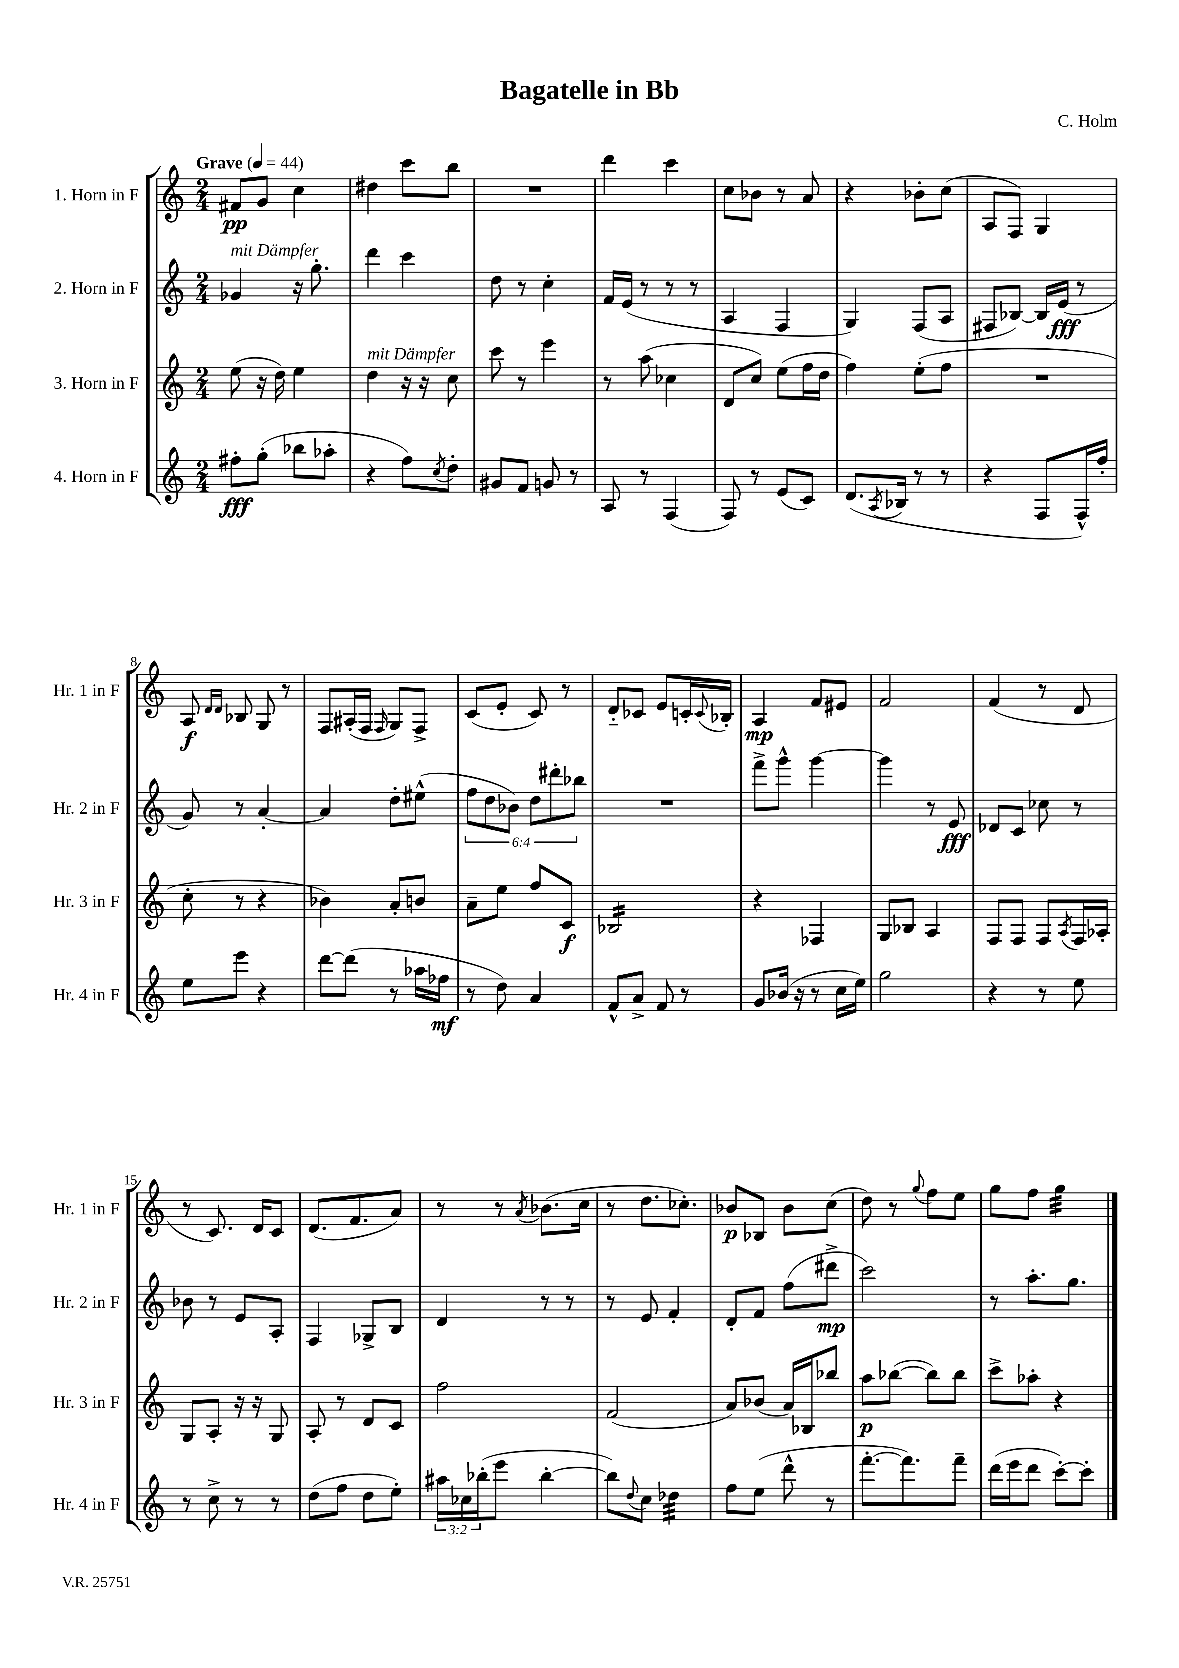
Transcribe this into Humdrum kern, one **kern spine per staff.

**kern	**kern	**kern	**kern
*staff4	*staff3	*staff2	*staff1
*clefG2	*clefG2	*clefG2	*clefG2
*k[]	*k[]	*k[]	*k[]
*M2/4	*M2/4	*M2/4	*M2/4
*MM44	*MM44	*MM44	*MM44
8ff#'	(8ee	4g-	8f#
(8gg'	16r	.	8g
.	16dd)	.	.
8bb-	4ee	16r	4cc
.	.	8.gg'	.
8aa-'	.	.	.
=	=	=	=
4r	4dd	4ddd	4dd#
8ff)	16r	4ccc	8ccc
.	16r	.	.
8qcc	.	.	.
8dd'	8cc	.	8bb
=	=	=	=
8g#	8ccc	8dd	2r
8f	8r	8r	.
8g	4eee	4cc'	.
8r	.	.	.
=	=	=	=
8A	8r	16f	4ddd
.	.	(16e	.
8r	(8aa	8r	.
(4F	4cc-	8r	4ccc
.	.	8r	.
=	=	=	=
8F)	8d	4A	8cc
8r	8cc)	.	8b-
(8e	(8ee	4F	8r
8c)	16ff	.	8a
.	16dd	.	.
=	=	=	=
(8.d	4ff)	4G)	4r
8qA	.	.	.
16B-	.	.	.
8r	(8ee'	(8F	8b-'
8r	8ff	8A	(8cc
=	=	=	=
4r	2r	8F#	8A
.	.	[8B-)	8F)
8F	.	16B-]	4G
.	.	(16e	.
16F^^)	.	8r	.
16ff'	.	.	.
=	=	=	=
8ee	8cc'	8g)	8A
.	.	.	16qqd
.	.	.	16qqd
8eee	8r	8r	8B-
4r	4r	[4a'	8G
.	.	.	8r
=	=	=	=
[8ddd	4b-)	4a]	8F
(8ddd]	.	.	(16A#'
.	.	.	16F
.	.	.	16qqF
8r	8a'	8dd'	8G)
16aa-	8b	(8ee#^^	8F^
16ff-	.	.	.
=	=	=	=
8r	8a~	12ff	(8c
.	.	12dd	.
8dd)	8ee	.	8e'
.	.	12b-)	.
4a	8ff	12dd	8c)
.	.	12ddd#'	.
.	8c	.	8r
.	.	12bb-	.
=	=	=	=
8f^^	2B-	2r	8d'~
8a^	.	.	8c-
8f	.	.	8e
8r	.	.	16c'
.	.	.	8qqc
.	.	.	16B-'
=	=	=	=
8g	4r	8fff^	4A
(16b-	.	8ggg^^	.
16r	.	.	.
8r	4F-	[4ggg	8f
16cc	.	.	8e#
16ee)	.	.	.
=	=	=	=
2gg	8G	4ggg]	2f
.	8B-	.	.
.	4A	8r	.
.	.	8e	.
=	=	=	=
4r	8F	8d-	(4f
.	8F	8c	.
8r	8F	8cc-	8r
.	8qA	.	.
8ee	16F	8r	8d
.	16A-'	.	.
=	=	=	=
8r	8G	8b-	8r
8cc^	8A'	8r	8.c)
8r	16r	8e	.
.	16r	.	16d
8r	8G	8A'	8c
=	=	=	=
(8dd	8A'	4F	(8.d
8ff	8r	.	.
.	.	.	8.f
8dd	8d	8G-^	.
8ee')	8c	8B	8a)
=	=	=	=
24aa#	2ff	4d	8r
24cc-	.	.	.
(24bb-'	.	.	.
8eee	.	.	8r
.	.	.	8qa
[4bb-'	.	8r	(8.b-
.	.	8r	.
.	.	.	16cc
=	=	=	=
8bb-])	(2f	8r	8r
8qqdd	.	.	.
8cc	.	8e	8.dd
4dd-	.	4f'	.
.	.	.	8.cc-')
=	=	=	=
8ff	8a)	8d'	8b-
(8ee	(8b-	8f	8B-
8ddd^^	16a)	(8ff	8b-
.	16B-	.	.
8r	8bb-	8ddd#^	(8cc
=	=	=	=
[8.fff'	8aa	2ccc)	8dd)
.	([8bb-	.	8r
8.fff])	.	.	.
.	.	.	8qqgg
.	8bb-])	.	8ff
8fff~	8bb-	.	8ee
=	=	=	=
(16ddd	8ccc^	8r	8gg
16eee	.	.	.
8ddd	8aa-'	8.aa'	8ff
[8ccc')	4r	.	4gg
.	.	8.gg	.
8ccc']	.	.	.
==	==	==	==
*-	*-	*-	*-
